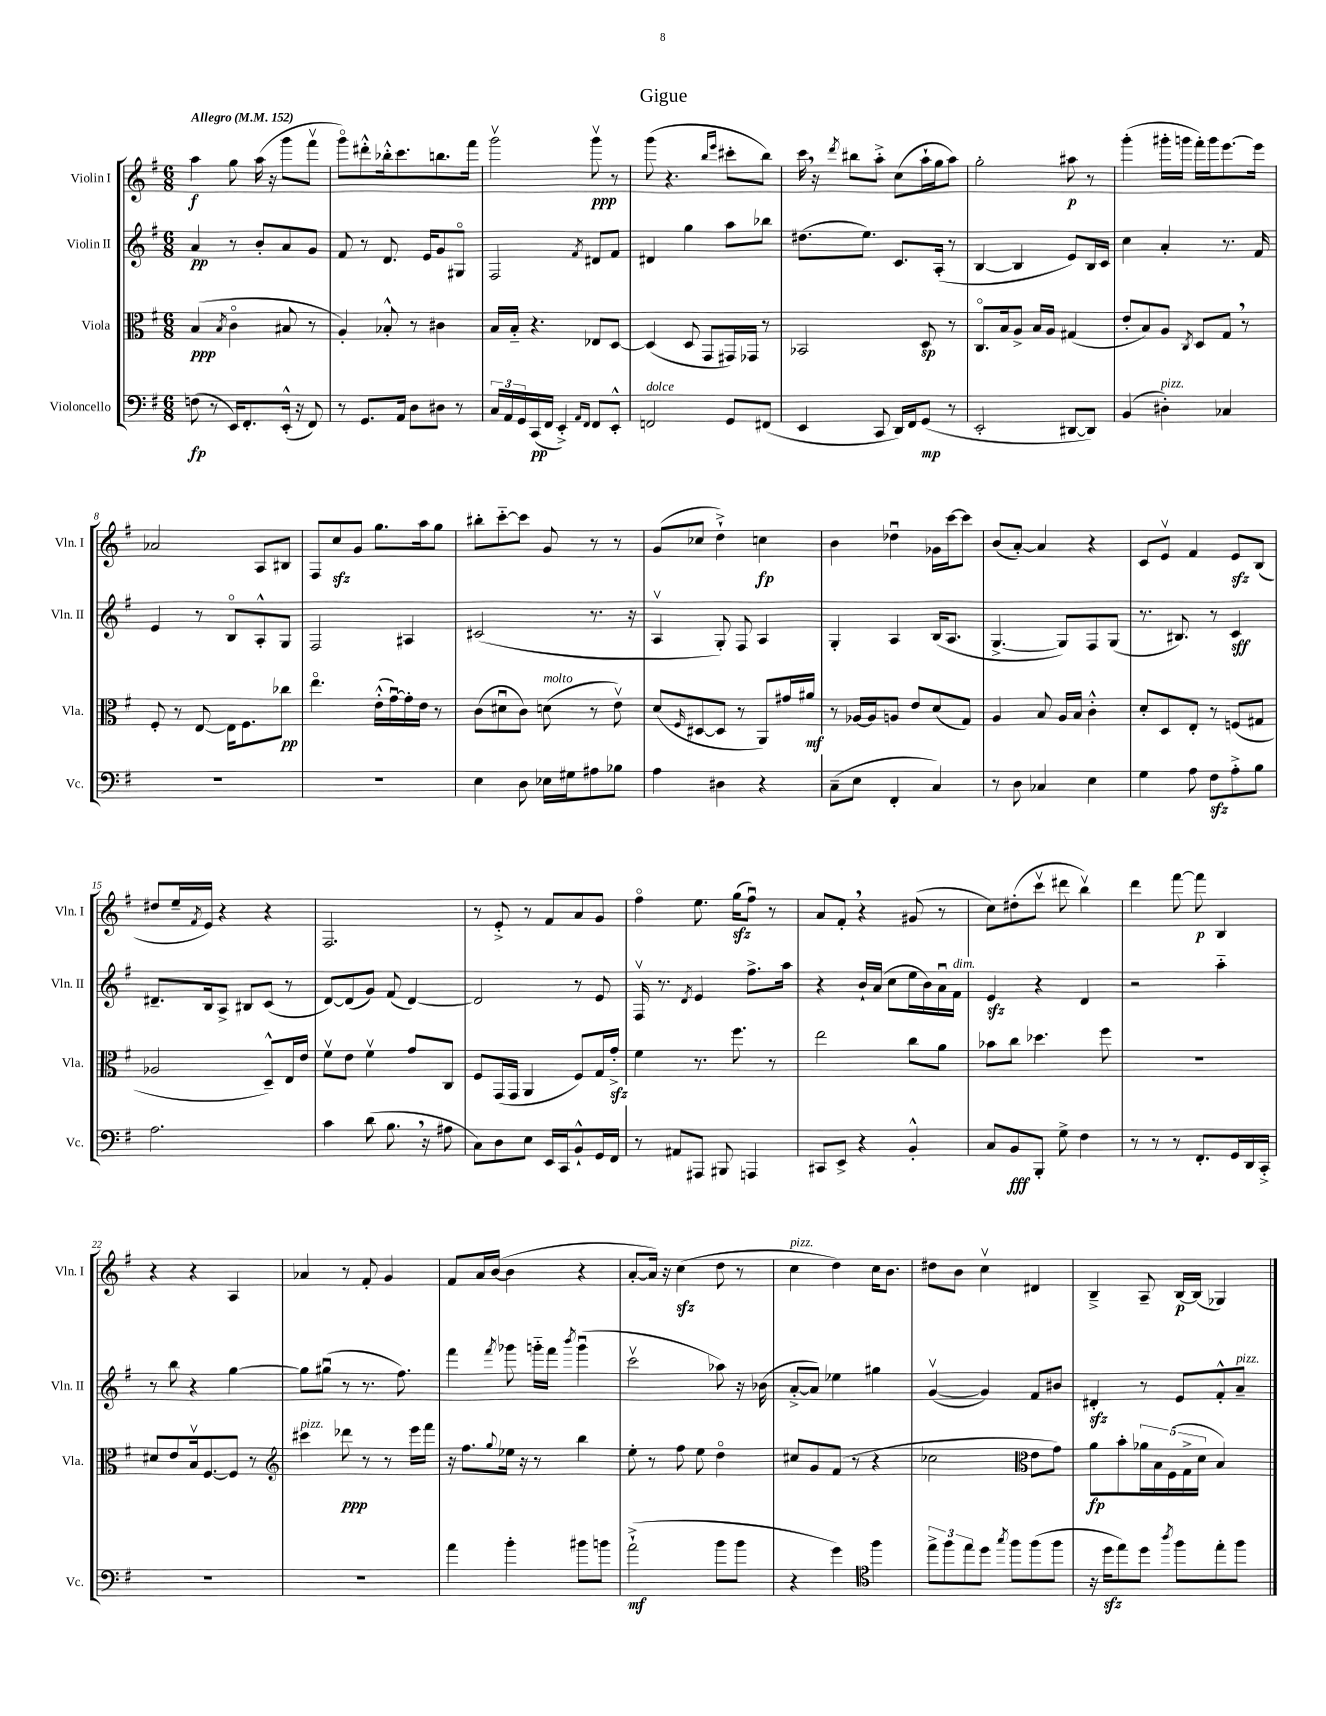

**kern	**kern	**kern	**kern
*staff4	*staff3	*staff2	*staff1
*clefF4	*clefC3	*clefG2	*clefG2
*k[f#]	*k[f#]	*k[f#]	*k[f#]
*M6/8	*M6/8	*M6/8	*M6/8
*MM152	*MM152	*MM152	*MM152
(8F\	(4B/	4a/	4aa\
8r	.	.	.
.	8qB/	.	.
16EE/LK)	4co\	8r	8gg\
8.FF#'/	.	.	.
.	.	8b'/L	(16aa\
.	.	.	16r
(16EE'^^/Jk	8B#/	8a/	8ggg\L
16r	.	.	.
8FF#/)	8r	8g/J	8fff#v\J
=	=	=	=
8r	4A'/)	8f#/	8gggo\L)
8.GG/L	.	8r	8ddd#'^^\
.	8B-'^^/	8.d/	16bb-'^^\k
16AA/Jk	.	.	8.ccc\
8D\L	8r	.	.
.	.	16e/LK	.
8D#\J	4c#\	8g/	8.bb\
8r	.	8G#o/J	.
.	.	.	16fff#\Jk
=	=	=	=
24C/LL	16B/LL	2F#/	2gggv\
24AA/	.	.	.
.	16B'~/JJ	.	.
24GG/	.	.	.
(16CC/	4.r	.	.
16FF#/JJ	.	.	.
4EE'^/)	.	.	.
16qqAA/LL	.	.	.
16qqFF#/JJ	.	8qf#/	.
8FF#/L	8E-/L	8d#/L	8gggv\
8EE'^^/J	[8D/J	8f#/J	8r
=	=	=	=
2FF/	(4D/]	4d#/	(8ggg\
.	.	.	4.r
.	8D/	4gg\	.
.	8GG/L	.	.
.	.	.	16qqbb/LL
.	.	.	16qqeee/JJ
8GG/L	16GG#/L)	8aa\L	8ccc#'\L
.	16GG-/JJ	.	.
(8FF#/J	8r	8bb-\J	8bb\J)
=	=	=	=
4EE/	2BB-/	(8.dd#\L	16ccc\
.	.	.	16r
.	.	.	8qddd/
.	.	.	8bb#\L
.	.	8.ee\J)	.
8CC/	.	.	8aa'^\J
16DD/LL)	.	8.c/L	(8cc\L
16FF#/J	.	.	.
(8GG/J	8D/	.	16aa`\L
.	.	(16A'/Jk	16gg\J
8r	8r	8r	8aa\J)
=	=	=	=
2EE'/	8.Co/L	[4B/	2gg'\
.	16B/k	.	.
.	8A^/J	4B/]	.
.	16B/LL	.	.
.	16A/JJ	.	.
[8DD#/L	(4G#/	8e/L)	8aa#\
8DD#/]J)	.	16B/L	8r
.	.	16c/JJ	.
=	=	=	=
(4BB/	8e'/L	4cc\	(4ggg'\
.	8B/)	.	.
4D#'\)	8A/J	4a'/	16ggg#'\LL
.	.	.	16ggg\JJ
.	8qC/	.	.
.	8D/L	.	16fff#'\LL)
.	.	.	16ggg\J
4C-/	8G/J	8.r	[8.eee\
.	8r	.	.
.	.	16f#/	16eee\]Jk
=	=	=	=
2.r	8F#'/	4e/	2a-/
.	8r	.	.
.	[8E/	8r	.
.	16E\]LK	8Bo/L	.
.	8.F#\	.	.
.	.	8A'^^/	8A/L
.	8cc-\J	8G/J	8B#/J
=	=	=	=
2.r	4.eeo\	2F#/	8F#/L
.	.	.	8cc/
.	.	.	8g/J
.	(16e'^^\LL	.	8.gg\L
.	[16gu\)	.	.
.	16g'\]	4A#/	.
.	16e\JJ	.	16aa\k
.	8r	.	8gg\J
=	=	=	=
4E\	(8c\L	(2c#/	8bb#'\L
.	8d#u\	.	[8ccc'~\
8D\	8c\J)	.	8ccc\]J
16E-\LL	(8d\	.	8g/
16G#\J	.	.	.
8A#\	8r	8.r	8r
8B-\J	8ev\)	.	8r
.	.	16r	.
=	=	=	=
4A\	(8d/L	4Av/	(8g/L
.	16qqF#/	.	.
.	[8D#/	.	8cc-/J
4D#\	8D#/]J	8G'/)	4dd`^\)
.	8r	8F#/	.
4r	8AA/L)	4A/	4cc\
.	16g#/L	.	.
.	16a#/JJ	.	.
=	=	=	=
(8C~\L	8r	4G'/	4b\
8E\J	[16A-/LL	.	.
.	16A-/]J	.	.
4FF#'/	8A/J	4A/	4dd-u\
.	8e/L	.	.
4C/)	(8d/	(16B/LK	16g-\LL
.	.	8.A/J	[16ccc\J
.	8G/J)	.	8ccc\]J
=	=	=	=
8r	4A/	[4.G^/	(8b/L
8D\	.	.	[8a'/J)
4C-/	8B/	.	4a/]
.	16A/LL	8G/]L)	.
.	16B/JJ	.	.
4E\	4c'^^\	8F#/	4r
.	.	(8G/J	.
=	=	=	=
4G\	8d'/L	8.r	8c/L
.	8D/	.	8ev/J
.	.	8.B#/)	.
8A\	8E'/J	.	4f#/
8F#\L	8r	8r	.
8A'^\	(8F/L	4c/	8e/L
8B\J	8G#/J	.	(8B/J
=	=	=	=
2.A\	2A-/	8.d#~/L	8dd#/L
.	.	.	16ee~/L
.	.	.	8qf#/
.	.	16B/k	16e/JJ)
.	.	8A^/J	4r
.	.	8B#/L	.
.	8D~^^/L)	(8c/J	4r
.	16E/L	8r	.
.	16e/JJ	.	.
=	=	=	=
4c\	8f#v\L	[8d/L)	2.F#/
.	8e\J	(8d/]	.
(8d\	4f#v\	8g/J)	.
8.B\	.	(8f#/	.
.	8g/L	[4d/)	.
16r	.	.	.
8A#\	8C/J	.	.
=	=	=	=
8C\L)	8F#/L	2d/]	8r
8D\	(16GG/L	.	8e'^/
.	16GG/JJ	.	.
8E\J	4AA/	.	8r
16EE/LL	.	.	8f#/L
16CC/J	.	.	.
8BB`^^/	8F#/L)	8r	8a/
16GG/L	16G/L	8e/	8g/J
16FF#/JJ	16g'^/JJ	.	.
=	=	=	=
8r	4f#\	16F#v/	4ff#o\
.	.	8.r	.
8AA#/L	.	.	.
.	.	8qd/	.
8AAA#/J	8.r	4e/	8.ee\
8BBB#/	.	.	.
.	8.ff#\	.	(16gg\LK
4AAA/	.	8.ff#^\L	8ff#u\J)
.	8r	.	8r
.	.	16aa\Jk	.
=	=	=	=
8CC#/L	2ee\	4r	8a/L
8EE^/J	.	.	8f#'/J
4r	.	16b`/LL	4r
.	.	(16a/JJ	.
.	.	8cc\L	.
4BB'^^/	8cc\L	16ee\L	(8g#/
.	.	16b\)	.
.	8a\J	16au\	8r
.	.	16f#\JJ	.
=	=	=	=
8C/L	8b-\L	4e/	8cc\L)
8BB/	8cc\J	.	(8dd#'\
8BBB'/J	4.dd-\	4r	8cccv\J
8G^\	.	.	8ddd#\
4F#\	.	4d/	4bbv\)
.	8ff#\	.	.
=	=	=	=
8r	2.r	2r	4ddd\
8r	.	.	.
8r	.	.	[8fff#\
8.FF#'/L	.	.	8fff#\]
.	.	4aa'~\	4B/
16GG/L	.	.	.
16DD/	.	.	.
16CC'^/JJ	.	.	.
=	=	=	=
2.r	8d#/L	8r	4r
.	8e/	8bb\	.
.	16Bv/k	4r	4r
.	[8.F#/	.	.
.	8F#/]J	[4gg\	4A/
.	8r	.	.
=	=	=	=
*	*clefG2	*	*
2.r	4ccc#\	8gg\]L	4a-/
.	.	(8gg#u\J	.
.	8ddd-\	8r	8r
.	8r	8.r	8f#'/
.	8r	.	4g/
.	.	8.ff#\)	.
.	16eee\LL	.	.
.	16fff#\JJ	.	.
=	=	=	=
4a\	16r	4fff#\	8f#/L
.	8.ff#\L	.	.
.	.	.	16a/L
.	.	.	([16b/JJ
.	8qqgg/	8qfff#/	.
4b'\	16ee-\Jk	8ggg-\	4b\]
.	16r	.	.
.	8r	16ggg'~\LL	.
.	.	16fff#\JJ	.
.	.	8qbbb/	.
8b#\L	4bb\	(4gggu\	4r
8b\J	.	.	.
=	=	=	=
(2a`^\	8ee'\	2cccv\	[8a'/L
.	8r	.	16a/]Jk)
.	.	.	16r
.	8ff#\	.	(4cc\
.	8ee\	.	.
8b\L	4ddo\	8aa-\)	8dd\
8b\J	.	16r	8r
.	.	(16b-\	.
=	=	=	=
4r	8cc#/L	[8a'^/L	4cc\
.	8g/	8a/]J)	.
4g\)	(8f#/J	4ee-\	4dd\)
.	8r	.	.
*clefC4	*	*	*
4ff#\	4r	4gg#\	16cc\LK
.	.	.	8.b\J
=	=	=	=
12ee^\L	2cc-\	([4gv/	8dd#\L
12ff#\	.	.	.
.	.	.	8b\J
12ee\	.	.	.
8dd\J	.	4g/])	4ccv\
8qgg/	.	.	.
8ff#\L	.	.	.
*	*clefC3	*	*
(8ff#\	8e\L	8f#/L	4d#/
8ff#\J	8g\J)	8b#/J	.
=	=	=	=
16r	8a\L	4d#'/	4B~^/
16dd\LK	.	.	.
8ee\)	8b'\	.	.
8dd\J	20a-\L	8r	8A~/
.	20B\	.	.
.	(20F#\	.	.
8qaa/	.	.	.
8ff#\L	.	8e/L	[16B/LL
.	20G^\	.	.
.	.	.	(16B/]JJ
.	20d\JJ	.	.
8ee'\	4B/)	8f#'^^/	4G-/)
8ff#\J	.	8a~/J	.
==	==	==	==
*-	*-	*-	*-
